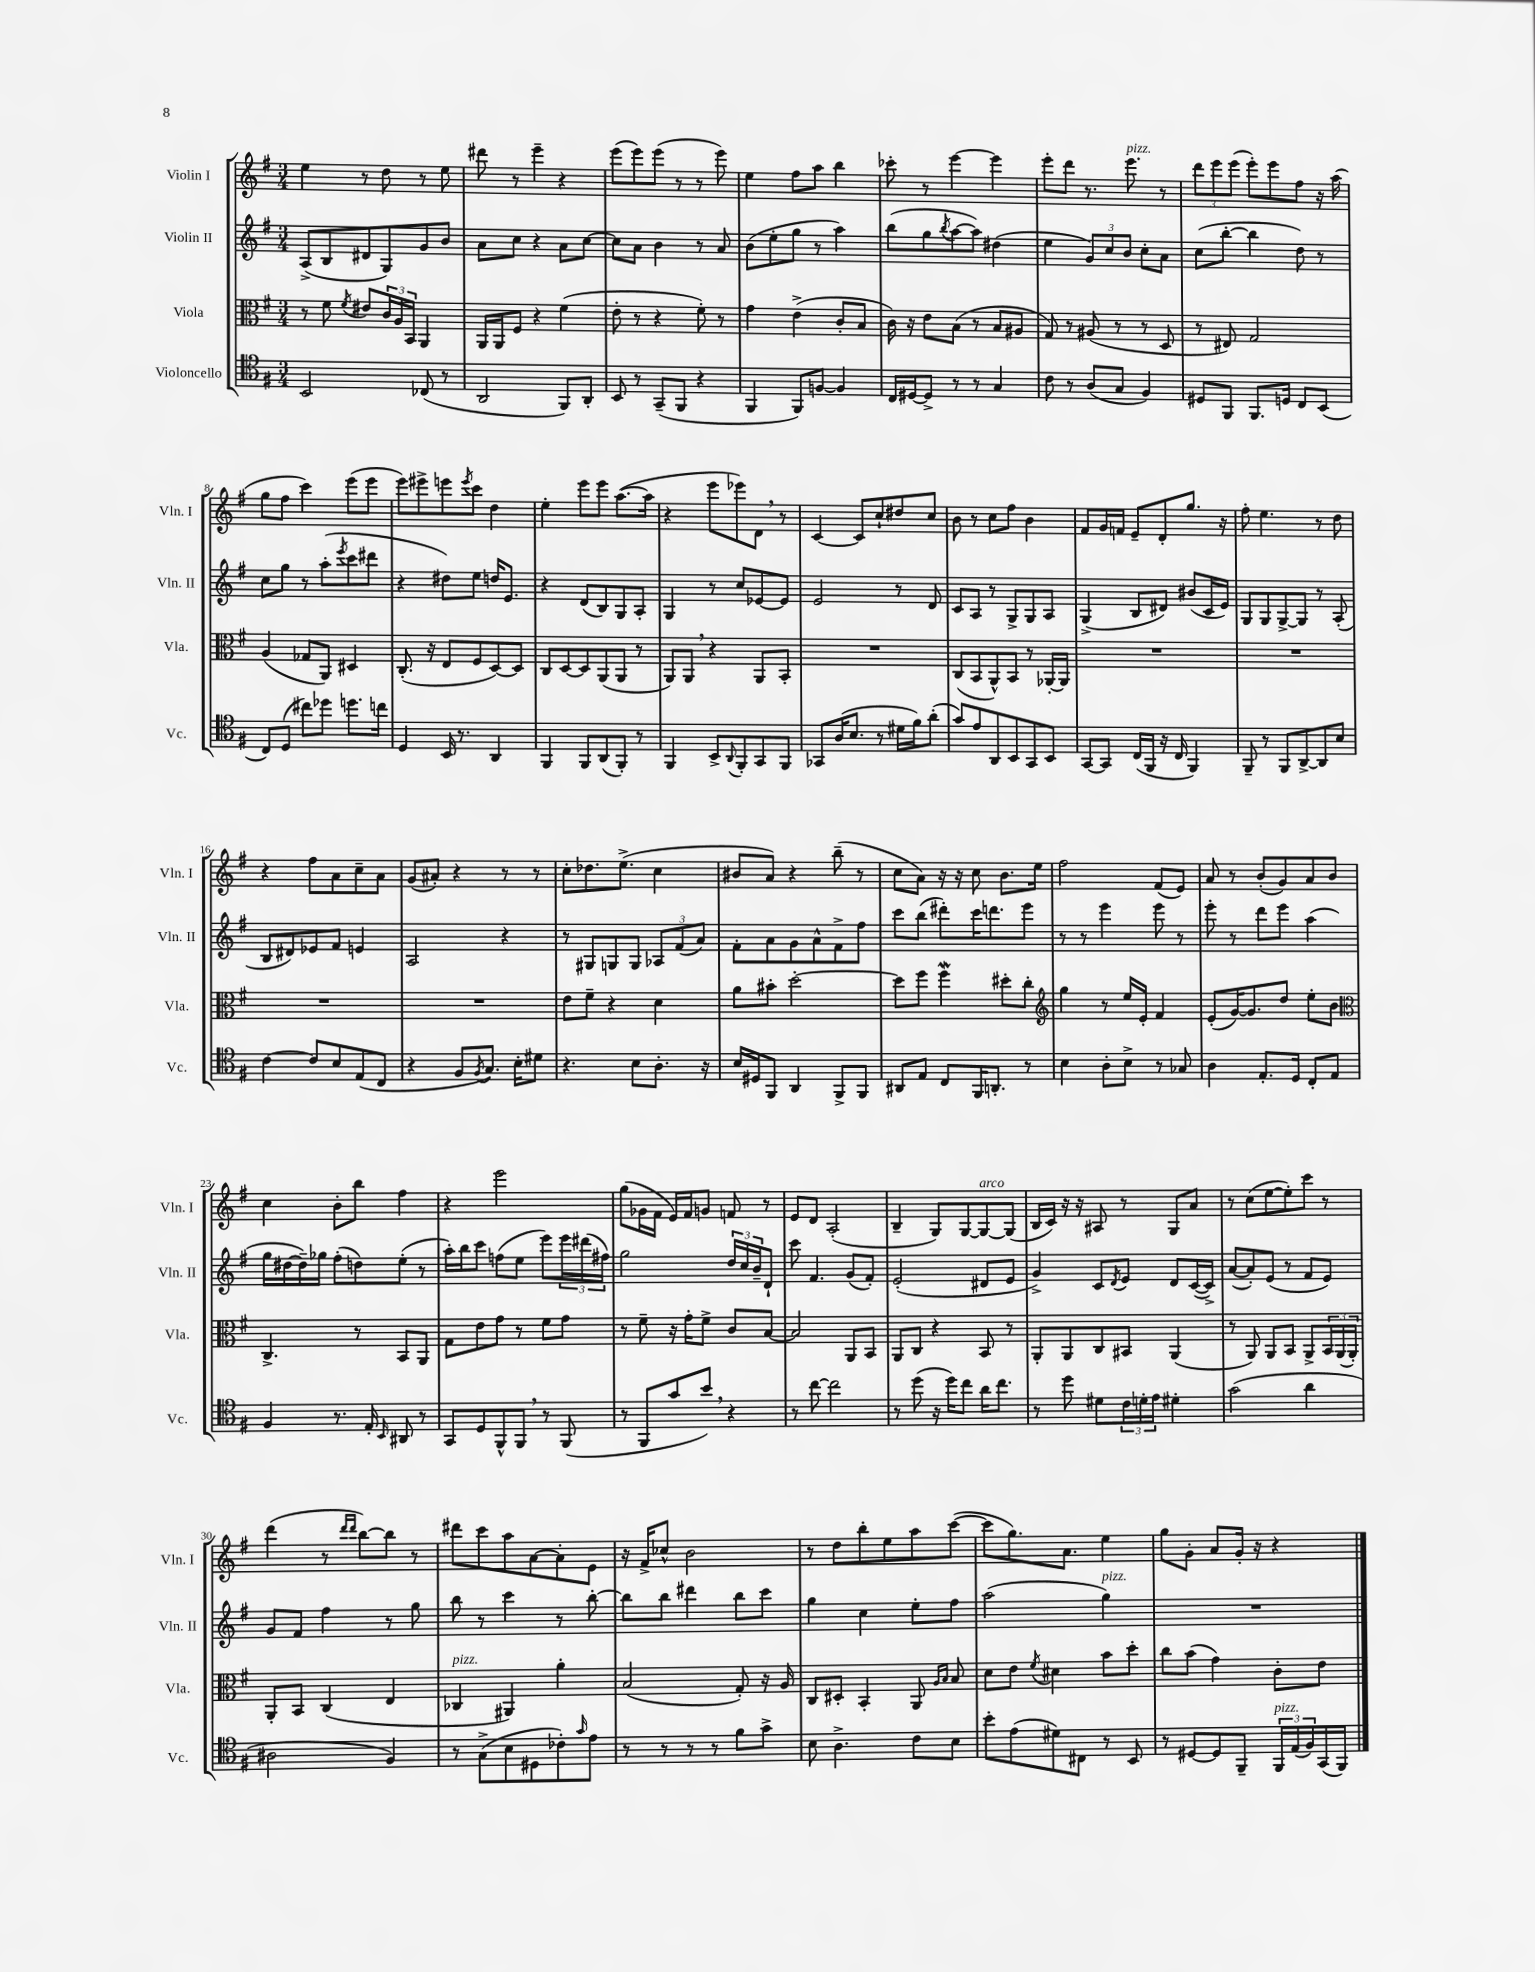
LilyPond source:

<<
\new StaffGroup <<
\new Staff = "s0" \with { instrumentName = "Violin I" shortInstrumentName = "Vln. I" } {
    \clef treble \key g \major \numericTimeSignature \time 3/4
    e''4 r8 d''8 r8 e''8 |
    dis'''8 r8 e'''4-- r4 |
    e'''8( e'''8) e'''8( r8 r8 e'''8) |
    e''4 fis''8 a''8 b''4 |
    ces'''8-. r8 e'''4~ e'''4 |
    e'''8-. d'''8 r8. e'''8.^\markup { \italic "pizz." } r8 |
    \tuplet 3/2 { d'''8 e'''8 e'''8( } e'''8-.) e'''8 fis''8 r16 a''16( |
    g''8 fis''8 c'''4) e'''8( e'''8 |
    e'''8) eis'''8-> e'''8 \acciaccatura { e'''8 } c'''8 d''4 |
    e''4-. e'''8 e'''8 a''8.~( a''16 |
    r4 e'''8 ees'''8) d'8 \breathe r8 |
    c'4~ c'8 c''8-! dis''8 c''8 |
    b'8 r8 c''8 fis''8 b'4 |
    fis'8 g'16 f'16 e'8-- d'8-. g''8. r16 |
    fis''8-. e''4. r8 d''8 |
    r4 fis''8 a'8 c''8-- a'8 |
    g'8( ais'8-.) r4 r8 r8 |
    c''8-. des''8. e''8.->( c''4 |
    bis'8 a'8) r4 b''8--( r8 |
    c''8 a'8) r16 r16 c''8 b'8. e''16 |
    fis''2 fis'8( e'8) |
    a'8 r8 b'8-.( g'8) a'8 b'8 |
    c''4 b'8-. b''8 fis''4 |
    r4 e'''2 |
    g''8( ges'16 fis'16 e'16) fis'16 g'8 f'8 r8 |
    e'8 d'8 a2-.( |
    b4-- g8) g8~ g8~^\markup { \italic "arco" } g8( |
    b16 c'16) r16 r16 ais8 r8 g8 a'8 |
    r8 c''8( e''8~ e''8-.) c'''8 r8 |
    d'''4( r8 \grace { d'''16 d'''16 } b''8~) b''8 r8 |
    dis'''8 c'''8 a''8 a'8~ a'8-. e'8 |
    r16 fis'16-> ces''8-^ b'2 |
    r8 d''8 b''8-. e''8 a''8 c'''8~( |
    c'''8 g''8.) a'8. e''4 |
    g''8 g'8-. a'8 g'16-. r16 r4 \bar "|." |
}
\new Staff = "s1" \with { instrumentName = "Violin II" shortInstrumentName = "Vln. II" } {
    \clef treble \key g \major \numericTimeSignature \time 3/4
    a8->( b8 dis'8 g8) g'8 b'8 |
    a'8 c''8 r4 a'8 c''8~ |
    c''8 a'8 b'4 r8 a'8 |
    b'8( e''8-. g''8 r8 a''4) |
    b''8( g''8 \acciaccatura { b''8 } a''8~ a''8) dis''4( |
    e''4 \tuplet 3/2 { g'8) c''8 b'8 } c''8-. a'8 |
    c''8( b''8~-. b''4 d''8) r8 |
    c''8 g''8 r8 a''8-.( \acciaccatura { e'''8 } c'''8 dis'''8 |
    r4 dis''8) e''8 d''16 e'8. |
    r4 d'8( b8) g8 a8-. |
    g4 r8 c''8 ees'8~ ees'8 |
    e'2 r8 d'8 |
    c'8 a8 r8 g8-> g8 a8 |
    g4->( b8 dis'8) bis'8( c'16 e'16) |
    g8 g8 g8~-> g8 r8 a8-.( |
    b8 dis'8) ees'8 fis'8 e'4 |
    a2 r4 |
    r8 gis8 g8 g8 \tuplet 3/2 { aes8 fis'8( a'8) } |
    fis'8-. a'8 g'8 a'8-^ fis'8-> fis''8 |
    c'''8 b''8( dis'''8-.) c'''16 d'''8. e'''8 |
    r8 r8 e'''4 e'''8 r8 |
    e'''8-. r8 d'''8 e'''8 a''4( |
    g''16 dis''16~ dis''16--) ges''16 fis''8-.( d''8) e''8-.( r8 |
    a''16-.) b''16 c'''8 f''8( e''8 e'''8) \tuplet 3/2 { e'''16 dis'''16( fis''16) } |
    g''2 \tuplet 3/2 { d''16 c''16 b'16-- } d'8-! |
    c'''8 fis'4. g'8( fis'8-.) |
    e'2-.( dis'8 e'8 |
    g'4->) c'8 \acciaccatura { d'8 } e'8 d'8 c'16~( c'16->) |
    a'8~( a'8-.) e'8( r8 fis'8 e'8) |
    g'8 fis'8 fis''4 r8 g''8 |
    b''8 r8 c'''4 r8 b''8~-. |
    b''8 b''8 dis'''4 b''8 c'''8 |
    g''4 c''4 e''8-. fis''8 |
    a''2( g''4^\markup { \italic "pizz." }) |
    R2. \bar "|." |
}
\new Staff = "s2" \with { instrumentName = "Viola" shortInstrumentName = "Vla." } {
    \clef alto \key g \major \numericTimeSignature \time 3/4
    r8 fis'8 \acciaccatura { fis'8 } eis'8 \tuplet 3/2 { c'16 a16 b,16 } a,4 |
    a,16 a,16 fis8 r4 fis'4( |
    e'8-. r8 r4 fis'8-.) r8 |
    g'4 e'4->( c'8-. b8 |
    c'16) r16 e'8 b8( r8 b8 ais8 |
    g8) r8 ais8( r8 r8 d8 |
    r8 eis8) g2 |
    a4( ges8 a,8) dis4 |
    c8.-.( r16 e8 fis8 d8~) d8 |
    c8 d8~ d8 a,8( a,8 r8 |
    a,8) a,8 \breathe r4 a,8 b,8-. |
    R2. |
    c8( b,8 a,8-^) b,8 r8 aes,16~-. aes,16 |
    R2. |
    R2. |
    R2. |
    R2. |
    e'8 fis'8-- r4 d'4 |
    a'8 bis'8-. d''2~-. |
    d''8 fis''8 fis''4\mordent dis''8-. c''8-. |
    \clef treble g''4 r8 e''16 e'16-. fis'4 |
    e'8-.( g'16~) g'8. d''8 e''8-. b'8 |
    \clef alto c4.-> r8 b,8 a,8 |
    g8 e'8 g'8 r8 fis'8 g'8 |
    r8 fis'8-- r16 g'16-. fis'8-> c'8 b8~ |
    b2 a,8 b,8 |
    a,8 c8 r4 b,8 r8 |
    a,8-. a,8 c8 bis,8 a,4( |
    r8 a,8) a,8 b,8 a,8-> \tuplet 3/2 { b,16 a,16( a,16-.) } |
    a,8-. b,8 c4( e4 |
    ces4^\markup { \italic "pizz." } ais,4) a'4-. |
    b2( g8-.) r16 a16 |
    c8 dis8-. b,4-. a,8 \grace { a16 b16 } b8 |
    d'8 e'8 \acciaccatura { fis'8 } dis'4 b'8 d''8-. |
    c''8 b'8( g'4) c'8-. e'8 \bar "|." |
}
\new Staff = "s3" \with { instrumentName = "Violoncello" shortInstrumentName = "Vc." } {
    \clef tenor \key g \major \numericTimeSignature \time 3/4
    b,2 ces8( r8 |
    a,2 fis,8) a,8-. |
    b,8 r8 g,8--( fis,8 r4 |
    fis,4 fis,8) f8~ f4 |
    c16 dis16~ dis8-> r8 r8 g4 |
    c'8 r8 a8( g8 fis4) |
    dis8 fis,8 fis,8. d16 c8 b,8( |
    c8) d8( cis''8) des''8 d''8. c''16 |
    d4 b,16 r8. a,4 |
    fis,4 fis,8 a,8( fis,8-.) r8 |
    fis,4 b,8-> \appoggiatura { a,8 } fis,8-. g,8 fis,8 |
    ges,8 a16( b8. r8 dis'16 fis'16) a'8-.( |
    g'8) e'8 a,8 b,8 g,8 b,8 |
    g,8~ g,8 c16( fis,16 r16 c16 fis,4) |
    fis,8-- r8 fis,8 a,8~-> a,8 b8 |
    c'4~ c'8 b8 e8( c8 |
    r4 fis8 \acciaccatura { fis8 } g8.) b16-. dis'8 |
    r4. b8 a8.-. r16 |
    b16 dis16 fis,8 a,4 fis,8-> fis,8 |
    ais,8 e8 c8 fis,16 a,8.-. r8 |
    b4 a8-. b8-> r8 ges8 |
    a4 e8.-. d16 c8-. e8 |
    fis4 r8. e16-. \grace { b,16 } ais,8 r8 |
    g,8 d8 fis,8-^ fis,8 \breathe r8 fis,8( |
    r8 fis,8 g'8 b'8) \breathe r4 |
    r8 c''8~ c''2 |
    r8 d''8( r16 d''16) c''8 a'16 c''8. |
    r8 d''8 dis'8 \tuplet 3/2 { c'16 d'16-. e'16 } dis'4-. |
    g'2( a'4 |
    ais2 fis4) |
    r8 g8->( b8 dis8 ces'8-.) \grace { g'16 } e'8 |
    r8 r8 r8 r8 fis'8 g'8-> |
    b8 a4.-> c'8 b8 |
    b'8-. e'8( dis'8) cis8 r8 b,8 |
    r8 dis8~ dis8 fis,8-- \tuplet 3/2 { fis,16^\markup { \italic "pizz." } e16( fis16) } g,16( fis,16) \bar "|." |
}
>>
>>
